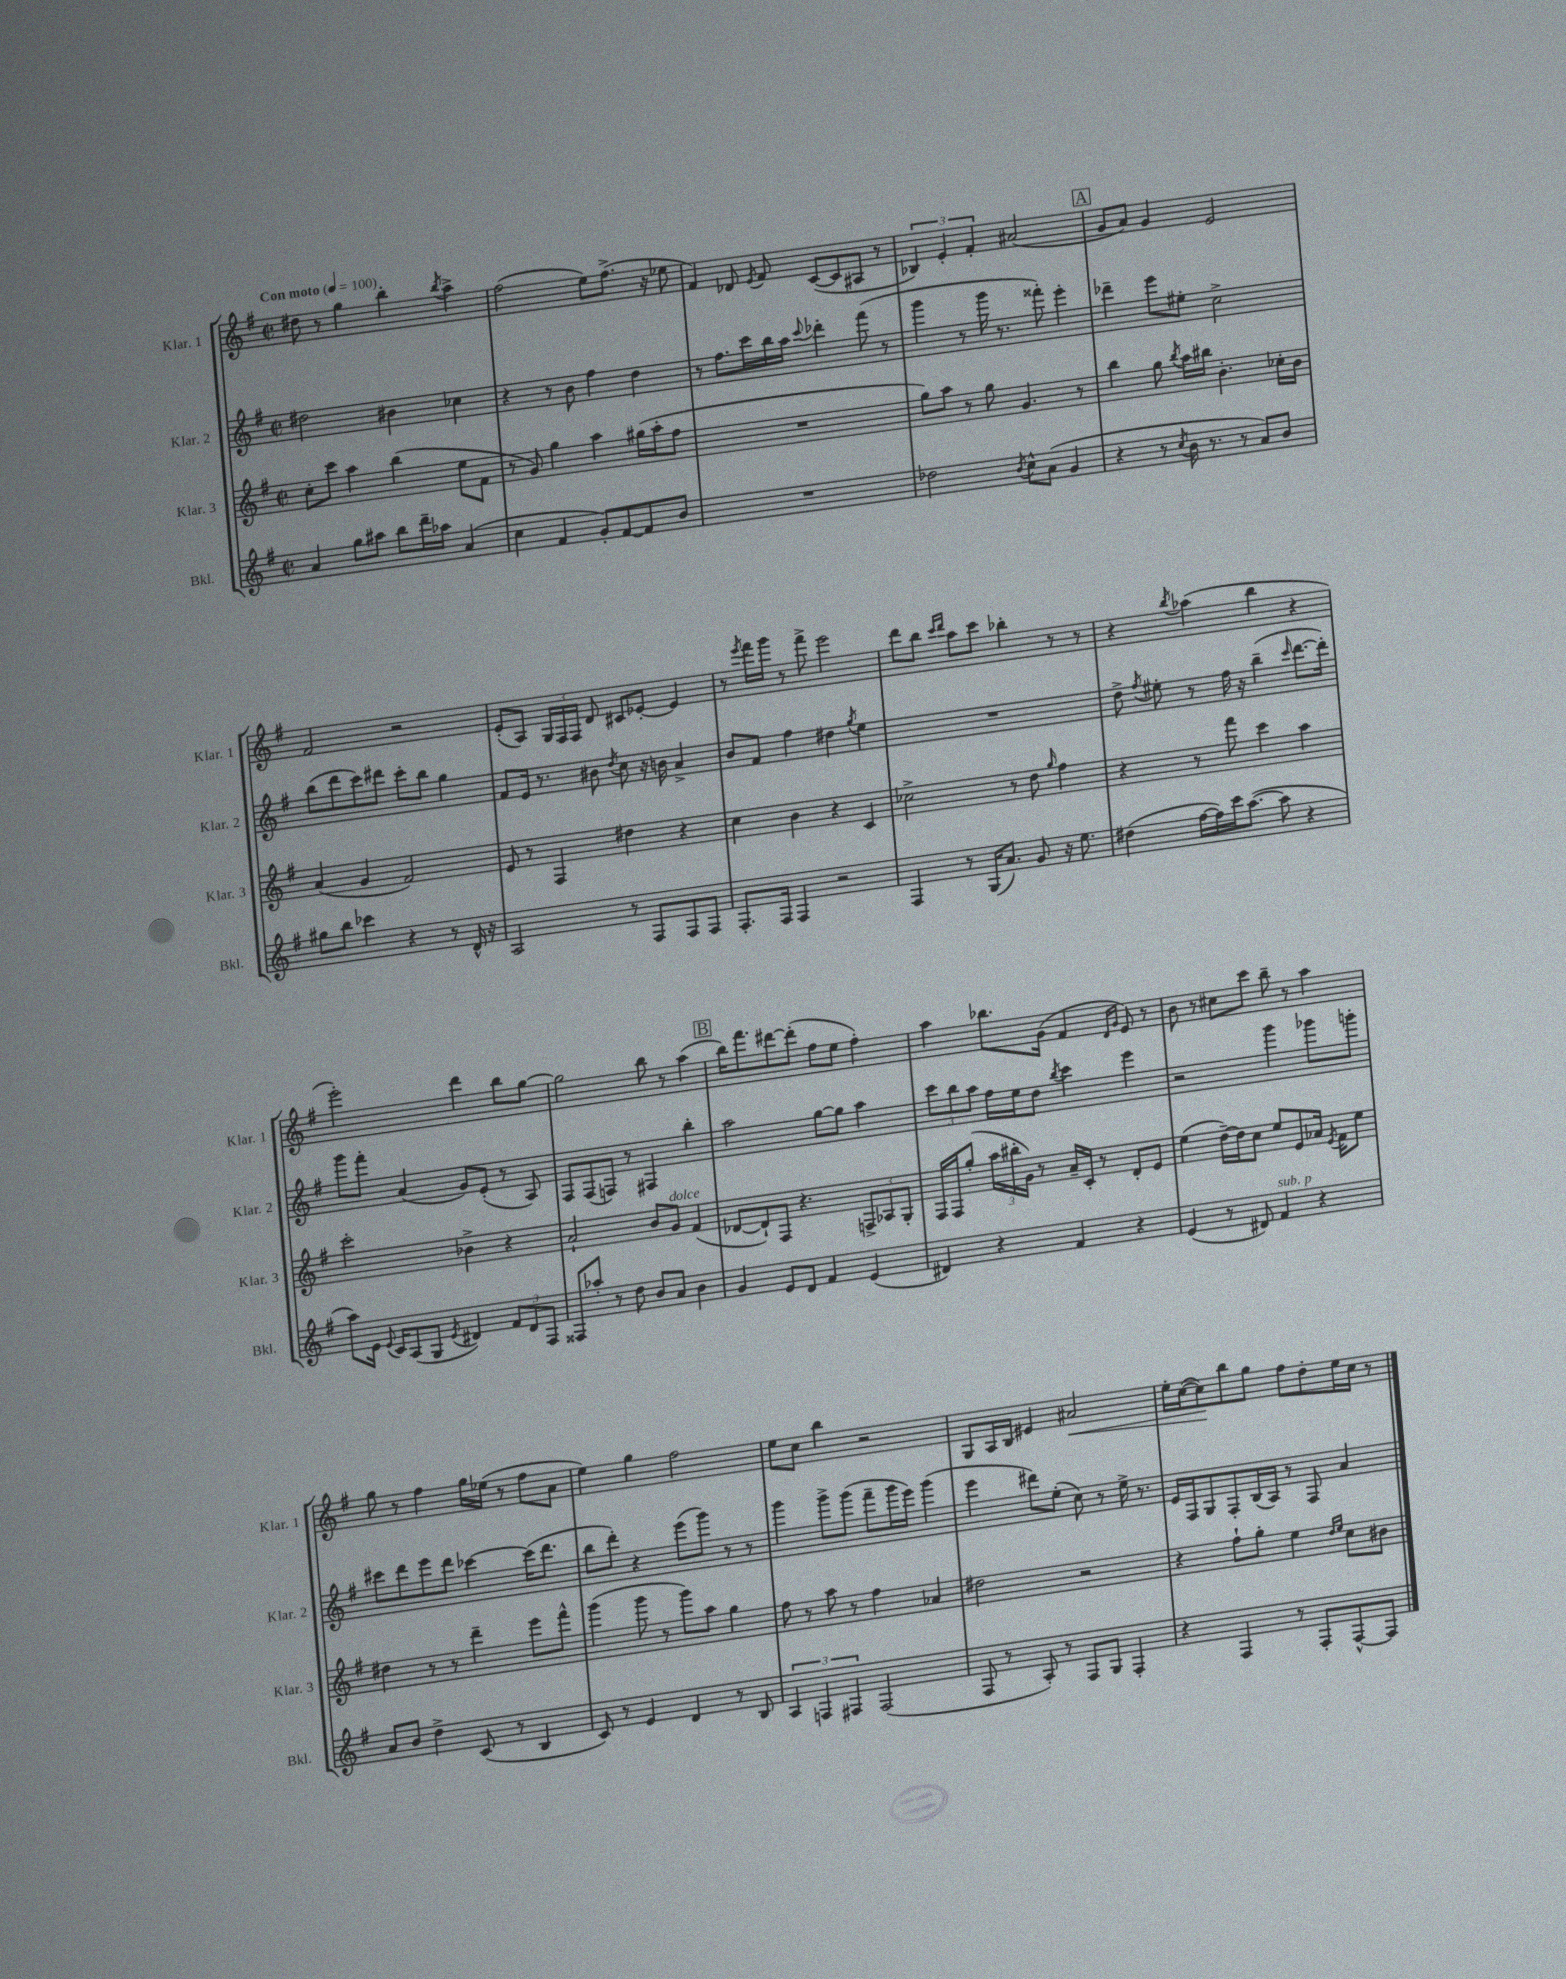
<<
\new StaffGroup <<
\new Staff = "s0" \with { instrumentName = "Klar. 1" shortInstrumentName = "Klar. 1" } {
    \clef treble \key g \major \defaultTimeSignature \time 2/2 \tempo "Con moto" 4 = 100
    \autoBeamOff dis''8 r8 g''4 b''4-. \acciaccatura { b''8 } a''4-> |
    fis''2( e''8[) fis''8.]->( r16 ees''8 |
    fis'4) des'8 \acciaccatura { e'8 } fis'8 c'8[~( c'8 ais8] r8 |
    \tuplet 3/2 { bes4) e'4-. fis'4-. } ais'2( |
    \mark \markup { \box "A" } g'8[ a'8]) g'4 e'2 |
    fis'2 r2 |
    e'8[-.( a8]) \tuplet 3/2 { g16[ fis16 fis16] } d'8 cis'8[ ees'8]~-. ees'4 |
    r8 \acciaccatura { e'''8 } fis'''16[ g'''16] r8 fis'''8-> e'''2 |
    d'''8[ b''8] \grace { c'''16[ d'''16] } a''8[ c'''8] bes''4-. r8 r8 |
    r4 \acciaccatura { b''8 } aes''4( b''4 r4 |
    e'''2-.) d'''4 b''8[ g''8]~ |
    g''2 b''8 r8 a''4( |
    \mark \markup { \box "B" } b''16[) fis'''8. dis'''8~ dis'''8]-.( fis''8[ e''8] fis''4-.) |
    a''4 bes''8.[ g'16]( fis'4 \grace { d'16[ g'16] } e'8) r8 |
    b'8 r8 cis''8[ c'''8] b''8-- r8 a''4 |
    g''8 r8 fis''4 g''16[ ees''16]( r8 fis''8[ a'8] |
    e''4) g''4 fis''2 |
    e''8[ c''8] b''4 r2 |
    g8[ a16 b16] eis'4 ais'2\< |
    e''16[-. c''16~( c''8\!) b''8 g''8] fis''8[ d''8-. e''16 c''16] r8 \bar "|." |
}
\new Staff = "s1" \with { instrumentName = "Klar. 2" shortInstrumentName = "Klar. 2" } {
    \clef treble \key g \major \defaultTimeSignature \time 2/2
    \autoBeamOff dis''2 bis'4 ces''4 |
    r4 r8 b'8 fis''4 d''4 |
    r8 fis''8.[ c'''16 b''16 a''16] \appoggiatura { c'''8 } des'''4-. fis'''8( r8 |
    g'''4 r8 g'''16 r8. fisis'''8-.) e'''4-. |
    \mark \markup { \box "A" } des'''4-- e'''8[ eis''8]-. c''2-> |
    b''8[( d'''8 c'''8) dis'''8] c'''8[-. b''8] g''4 |
    fis'8[ e'16] r8. bis'8 \acciaccatura { d''8 } c''8 r16 b'16 a'4-> |
    b'8[ fis'8] fis''4 dis''4 \acciaccatura { g''8 } e''4 |
    R1 |
    d''8-> \acciaccatura { fis''8 } eis''8-. r8 fis''16 r16 b''4--( \grace { c'''16 } d'''8.[~ d'''16]-.) |
    g'''8[ fis'''8]-. a'4( g'8[) e'8]-.( r8 a8) |
    fis8[ fis8( f8]) r8 fis4 b''4-. |
    \mark \markup { \box "B" } a''2 g''8[~ g''8] a''4 |
    \tuplet 3/2 { c'''8[ b''8 a''8] } fis''16[ e''16 d''8] \acciaccatura { b''8 } c'''4 e'''4 |
    r2 g'''4 ges'''8[ g'''8]-. |
    cis'''8[ d'''8 e'''8 d'''8] ces'''4~ ces'''16[( d'''8.] |
    b''8[ d'''8]-.) r4 e'''8[( g'''8]) r8 r8 |
    g'''4 g'''8[-> g'''8]( fis'''8[-- g'''16 e'''16]) g'''4( |
    e'''4 dis'''8[) e''8]-.( c''8) r8 e''16-> r8. |
    e'16[ fis16 g8 fis8-. b16( a16]) r8 fis8 a'4 \bar "|." |
}
\new Staff = "s2" \with { instrumentName = "Klar. 3" shortInstrumentName = "Klar. 3" } {
    \clef treble \key g \major \defaultTimeSignature \time 2/2
    \autoBeamOff c''8[-. c'''8] a''4 b''4( e''8[ fis'8] |
    r8 g'8) g''4 a''4 gis''16[( a''16-. fis''8] |
    R1 |
    g''8[) a''8] r8 g''8 g'4. r8 |
    \mark \markup { \box "A" } b''4 g''8 \acciaccatura { b''8 } a''16[ bis''16] b'4.-. ces''16[-. b'16] |
    a'4( g'4 fis'2) |
    e'8 r8 fis4 dis''4 r4 |
    c''4 b'4 r4 c'4 |
    ces''2-> r8 d''8 \grace { g''16 } fis''4 |
    r4 r8 fis'''8 c'''4 a''4 |
    c'''2-. bes'4-> r4 |
    a'2-! b'8[ g'8]^\markup { \italic "dolce" } fis'4( |
    \mark \markup { \box "B" } des'8[~ des'8-!) fis8] r4. \tuplet 3/2 { f8[-> aes8 g8]-. } |
    fis16[ fis16 g''8]-.( \tuplet 3/2 { a''16[ bis''16-. g'16]) } r8 a'16[-- c'16]-. r8 d'8[-. e'8] |
    e''4( d''16[~--) d''16 c''8] e''8[ e'8 aes'16] \acciaccatura { e'8 } fis'16[ e''8] |
    dis''4 r8 r8 d'''4-- e'''8[ fis'''8]-^ |
    g'''4( g'''8 r8 g'''8[) a''8] g''4 |
    fis''8 r8 a''8 r8 fis''4 aes'4 |
    dis''2 r2 |
    r4 fis''8[-! g''8]-. e''4 \grace { d''16[ e''16] } c''8[ bis'8] \bar "|." |
}
\new Staff = "s3" \with { instrumentName = "Bkl." shortInstrumentName = "Bkl." } {
    \clef treble \key g \major \defaultTimeSignature \time 2/2
    \autoBeamOff a'4 g''8[ ais''8] b''8[ d'''16-- aes''16] a'4( |
    c''4 fis'4 g'8[-.) fis'8~ fis'8 b'8] |
    R1 |
    des''2 \acciaccatura { b'8 } c''8[-^ a'8]( g'4 |
    \mark \markup { \box "A" } r4 r8 \acciaccatura { c''8 } b'16 r8. r8 a'8[) b'8] |
    gis''8[ b''8] ces'''4 r4 r8 d'16-^ r16 |
    a2 r8 fis8[ fis8 fis8] |
    fis8.[-. fis16] fis4 r2 |
    fis4 r8 g16[( a'8.]) g'8 r16 e''8. |
    dis''4( fis''16[~ fis''16) c'''16 a''8.]~( a''8 r4 |
    a''8[) e'16] \appoggiatura { e'8 } c'16[ a8( g8] \acciaccatura { e'8 } dis'4) \tuplet 3/2 { fis'8[ dis'8 fis8] } |
    fisis8[ aes''8]-. r8 d''8 b'8[ a'8] b'4 |
    \mark \markup { \box "B" } g'4 e'8[ d'8] fis'4 e'4( |
    dis'4) r4 fis'4 r4 |
    e'4( r8 dis'8) fis'4^\markup { \italic "sub. p" } r4 |
    a'8[ b'8] d''4-> c'8( r8 b4 |
    c'8) r8 e'4 d'4 r8 b8 |
    \tuplet 3/2 { a4 f4 fis4 } fis2( |
    fis8 r8 a8-.) r8 fis8[ g8] fis4-. |
    r4 fis4 r8 fis8[-. fis8~-^ fis8] \bar "|." |
}
>>
>>
\layout { \context { \Score \remove "Bar_number_engraver" } }
